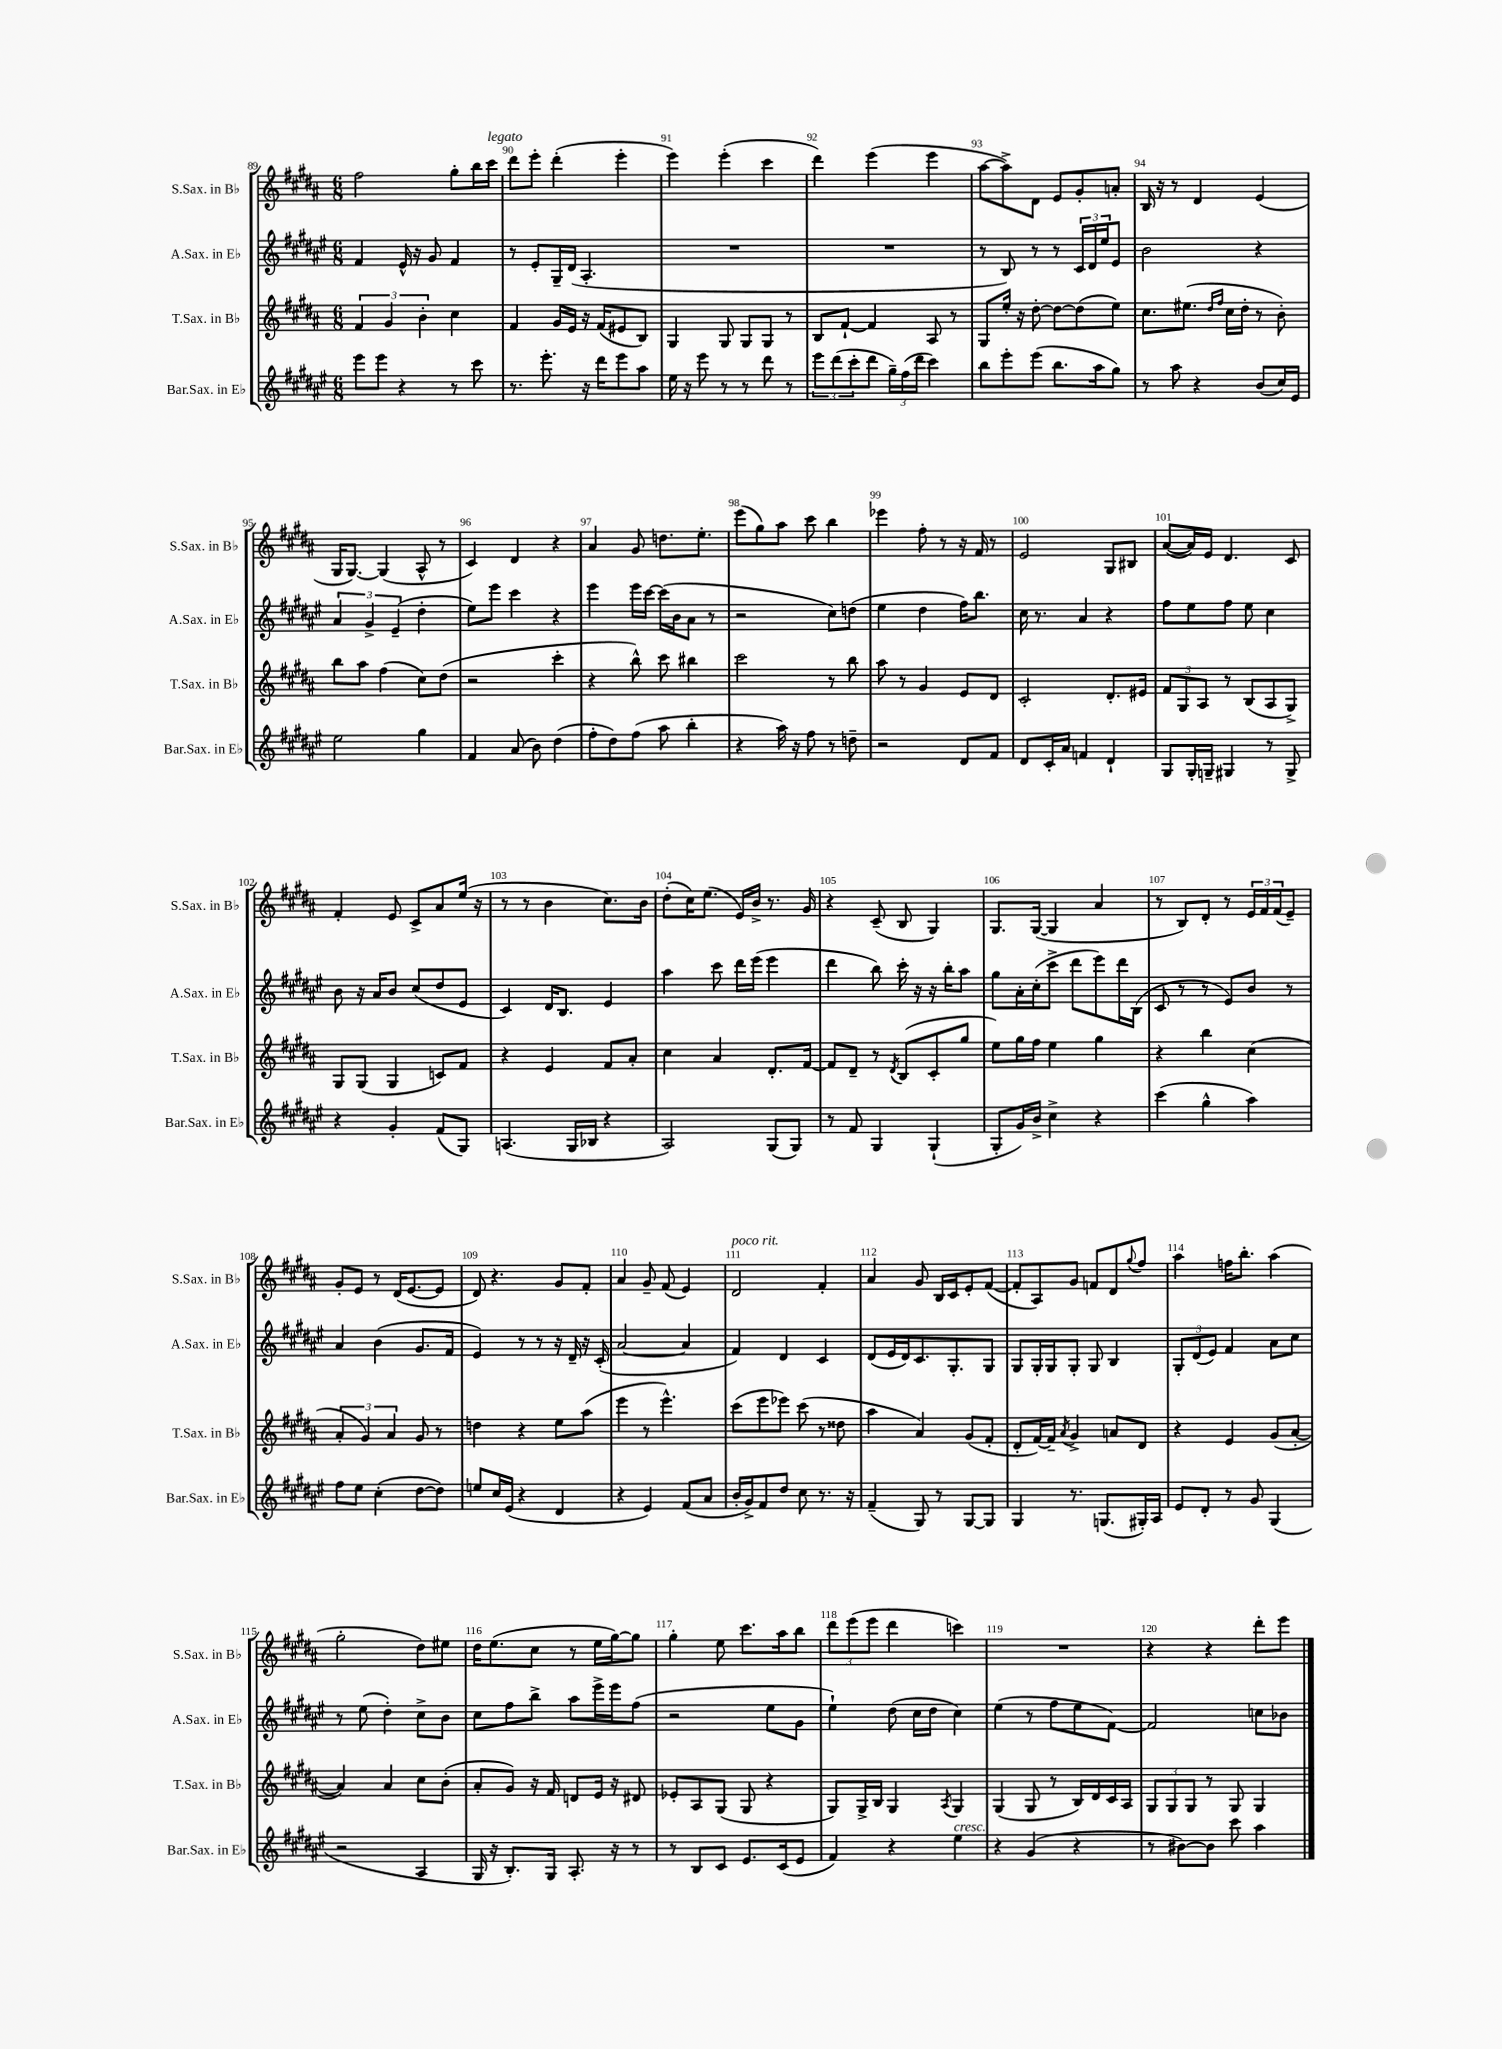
<<
\new StaffGroup <<
\new Staff = "s0" \with { instrumentName = "S.Sax. in Bb" shortInstrumentName = "S.Sax. in Bb" } {
    \clef treble \key b \major \numericTimeSignature \time 6/8
    fis''2 gis''8-. b''16 cis'''16^\markup { \italic "legato" } |
    dis'''8 e'''8-. dis'''4-.( e'''4-. |
    e'''4) e'''4-.( cis'''4 |
    dis'''4) e'''4( e'''4 |
    ais''8~ ais''8->) dis'8 e'8 gis'8-. a'8-. |
    b16 r16 r8 dis'4 e'4( |
    gis16 gis8.~) gis4( ais8-^ r8 |
    cis'4) dis'4 r4 |
    ais'4 gis'8 d''8. e''8.-. |
    e'''8( gis''8) ais''8 cis'''8 b''4 |
    ees'''4 fis''8-. r8 r16 fis'16 r8 |
    e'2 gis8 bis8 |
    ais'8~( ais'16) e'16 dis'4. cis'8 |
    fis'4-. e'8 cis'8-> ais'8 e''16( r16 |
    r8 r8 b'4 cis''8.) b'16 |
    dis''8-.( cis''16) e''8.( e'16) b'16-> r8. gis'16 |
    r4 cis'8--( b8 gis4) |
    gis8. gis16~( gis4 ais'4 |
    r8 b8) dis'8-. r8 \tuplet 3/2 { e'16 fis'16 fis'16( } e'8--) |
    gis'8-. e'8 r8 dis'16( e'8.~ e'8 |
    dis'8) r4. gis'8 fis'8-. |
    ais'4 gis'8-- fis'8( e'4) |
    dis'2^\markup { \italic "poco rit." } fis'4-. |
    ais'4 gis'8 b16 cis'16 e'8-. fis'8~( |
    fis'8-. ais8) gis'8 f'8 dis'8 \appoggiatura { gis''8 } fis''8 |
    ais''4 f''16 b''8.-. ais''4( |
    gis''2-. dis''8) eis''8 |
    dis''16 e''8.( cis''8 r8 e''16 gis''16~) gis''8 |
    gis''4-. e''8 cis'''8. ais''16 b''8 |
    \tuplet 3/2 { dis'''8 e'''8( e'''8 } dis'''4 c'''4) |
    R2. |
    r4 r4 dis'''8-. e'''8 \bar "|." |
}
\new Staff = "s1" \with { instrumentName = "A.Sax. in Eb" shortInstrumentName = "A.Sax. in Eb" } {
    \clef treble \key fis \major \numericTimeSignature \time 6/8
    fis'4 eis'16-^ r16 gis'8 fis'4 |
    r8 eis'8-. gis16-- dis'16( ais4.-. |
    R2. |
    R2. |
    r8 b8) r8 r8 \tuplet 3/2 { cis'16 dis'16 eis''16 } eis'8 |
    b'2 r4 |
    \tuplet 3/2 { ais'4 gis'4-> eis'4--( } dis''4-. |
    eis''8) eis'''8 cis'''4 r4 |
    eis'''4 eis'''16 cis'''16~ cis'''16( b'16 ais'8 r8 |
    r2 cis''8) d''8( |
    eis''4 dis''4 fis''16) b''8. |
    cis''16 r8. ais'4 r4 |
    fis''8 eis''8 fis''8 eis''8 cis''4 |
    b'8 r16 ais'16 b'8 cis''8( dis''8 eis'8 |
    cis'4) dis'16 b8. eis'4 |
    ais''4 cis'''8 dis'''16 eis'''16( eis'''4 |
    dis'''4 b''8) cis'''16-. r16 r16 b''16-. ais''8 |
    gis''8 ais'16-. cis''16-.( cis'''8-> dis'''8 eis'''8) dis'''16 b16( |
    cis'8 r8 r8 eis'8) b'8 r8 |
    ais'4 b'4( gis'8. fis'16 |
    eis'4) r8 r8 r16 dis'16-- r16 cis'16-.( |
    ais'2~ ais'4 |
    fis'4) dis'4 cis'4 |
    dis'8( eis'16 dis'16) cis'8. gis8.-. gis8 |
    gis8 gis16-. gis16 gis8-. gis8 b4 |
    \tuplet 3/2 { gis8-. dis'8( eis'8) } fis'4 ais'8 cis''8 |
    r8 eis''8( dis''4-.) cis''8-> b'8 |
    cis''8 fis''8 b''8-> ais''8 eis'''16-> eis'''16 fis''8( |
    r2 eis''8 gis'8 |
    eis''4-!) dis''8( cis''16 dis''16 cis''4) |
    eis''4( r8 fis''8 eis''8 fis'8~) |
    fis'2 c''8 bes'8 \bar "|." |
}
\new Staff = "s2" \with { instrumentName = "T.Sax. in Bb" shortInstrumentName = "T.Sax. in Bb" } {
    \clef treble \key b \major \numericTimeSignature \time 6/8
    \tuplet 3/2 { fis'4 gis'4 b'4-. } cis''4 |
    fis'4 gis'16 e'16 r16 fis'16( eis'8 b8) |
    gis4 gis8 gis8 gis8 r8 |
    b8 fis'8~-! fis'4 ais8 r8 |
    gis8 e''16-. r16 dis''8~-. dis''8~ dis''8( e''8) |
    cis''8. eis''8.( \grace { dis''16 fis''16 } cis''16 dis''16-. r8 b'8-.) |
    b''8 ais''8 fis''4( cis''8) dis''8( |
    r2 cis'''4-. |
    r4 b''8-^) cis'''8 bis''4 |
    cis'''2 r8 b''8 |
    ais''8 r8 gis'4 e'8 dis'8 |
    cis'2-. dis'8.-. eis'16 |
    \tuplet 3/2 { fis'8 gis8 ais8 } r8 b8( ais8 gis8->) |
    gis8 gis8( gis4 c'8) fis'8 |
    r4 e'4 fis'8 ais'8-. |
    cis''4 ais'4 dis'8.-. fis'16~ |
    fis'8 dis'8-- r8 \acciaccatura { dis'8 } b8( cis'8-. gis''8 |
    e''8) gis''16 fis''16 e''4 gis''4 |
    r4 b''4 cis''4( |
    \tuplet 3/2 { ais'4-. gis'4) ais'4 } gis'8 r8 |
    d''4 r4 e''8 ais''8( |
    e'''4 r8 e'''4.-^) |
    cis'''8( e'''8 ees'''8) cis'''8( r8 disis''8 |
    ais''4 ais'4) gis'8( fis'8-. |
    dis'8-. fis'16~) fis'16-- \acciaccatura { ais'8 } gis'4-> a'8 dis'8 |
    r4 e'4 gis'8( ais'8~-. |
    ais'4) ais'4 cis''8 b'8-.( |
    ais'8-. gis'8) r16 fis'16 d'8 e'16 r16 dis'8 |
    ees'8-. ais8 gis8( gis8 r4 |
    gis8) gis16-> b16 gis4 \acciaccatura { ais8 } gis4 |
    gis4( gis8 r8 b16) dis'16 cis'16 ais16 |
    \tuplet 3/2 { gis8 gis8 gis8 } r8 gis8 gis4 \bar "|." |
}
\new Staff = "s3" \with { instrumentName = "Bar.Sax. in Eb" shortInstrumentName = "Bar.Sax. in Eb" } {
    \clef treble \key fis \major \numericTimeSignature \time 6/8
    eis'''8 eis'''8 r4 r8 cis'''8 |
    r8. eis'''8.-. r16 dis'''16 eis'''8 ais''8 |
    eis''16 r16 eis'''8 r8 r8 dis'''8 r8 |
    \tuplet 3/2 { eis'''8 dis'''8( cis'''8-. } dis'''8 \tuplet 3/2 { gis''16--) fis''16( dis'''16 } cis'''4) |
    b''8 eis'''8-. eis'''8( b''8. ais''16 gis''8) |
    r8 ais''8 r4 b'8( cis''16) eis'16 |
    eis''2 gis''4 |
    fis'4 ais'8( b'8) dis''4( |
    fis''8-. dis''8) fis''8( ais''8 b''4-. |
    r4 ais''16) r16 fis''8 r8 d''8-- |
    r2 dis'8 fis'8 |
    dis'8 cis'16-. ais'16 f'4 dis'4-! |
    gis8 gis16-. g16-- gis4 r8 gis8-> |
    r4 gis'4-. fis'8( gis8) |
    a4.( gis16 bes16 r4 |
    ais2) gis8( gis8) |
    r8 fis'8 gis4 gis4-!( |
    gis8-. gis'16) b'16-> cis''4-> r4 |
    cis'''4( gis''4-^ ais''4) |
    fis''8 eis''8 cis''4-.( dis''8~ dis''8) |
    e''8 cis''16 eis'16( r4 dis'4 |
    r4 eis'4) fis'8( ais'8 |
    b'16-. gis'16->) fis'8 dis''8 cis''8 r8. r16 |
    fis'4--( gis8) r8 gis8~ gis8 |
    gis4 r8. g8.( gis16-.) ais16 |
    eis'8 dis'8-. r8 gis'8 gis4( |
    r2 ais4 |
    gis16 r16 b8.-.) gis16 ais8.-. r16 r8 |
    r8 b8 cis'8 eis'8. cis'16( eis'8 |
    fis'4) r4 eis''4^\markup { \italic "cresc." } |
    r4 gis'4( r4 |
    r8 bis'8~) bis'8 cis'''8 ais''4 \bar "|." |
}
>>
>>
\layout { \context { \Score currentBarNumber = #89 \override BarNumber.break-visibility = ##(#f #t #t) barNumberVisibility = #all-bar-numbers-visible } }
